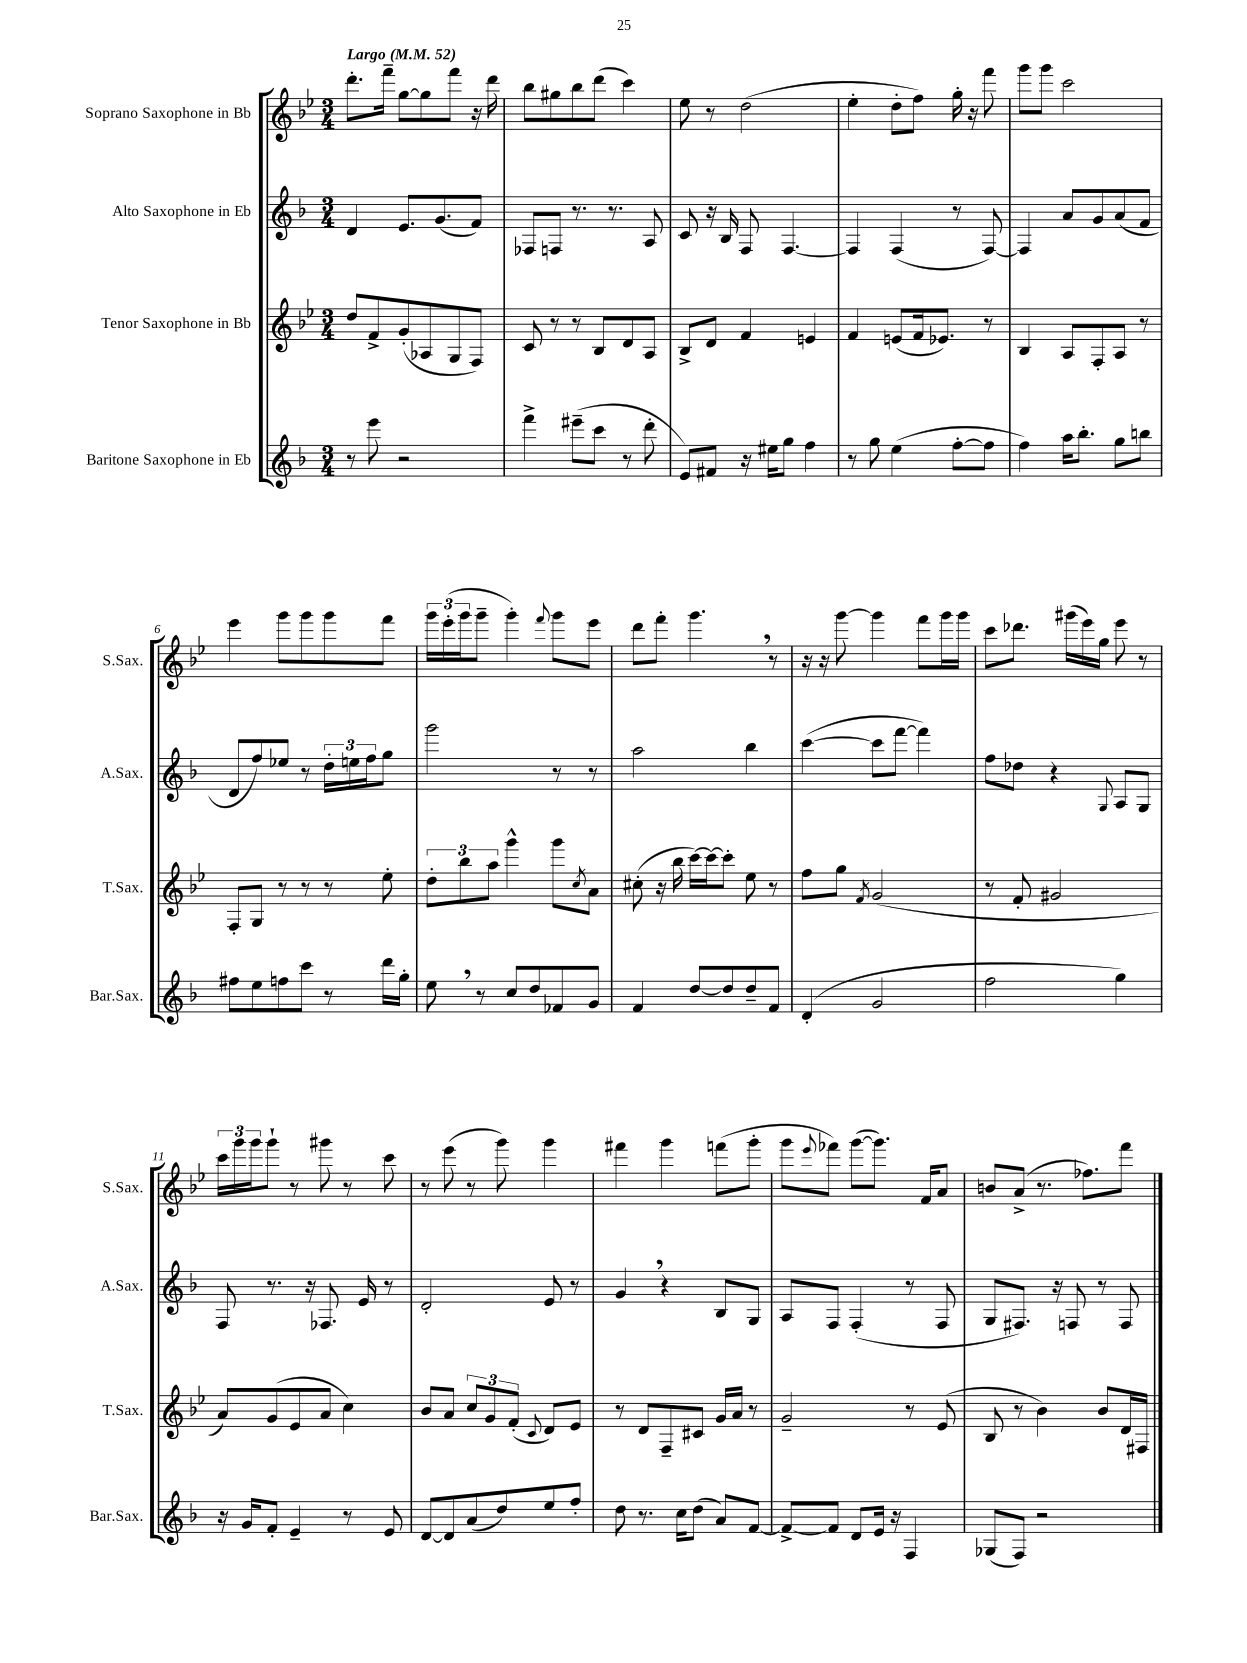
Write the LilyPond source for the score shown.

<<
\new StaffGroup <<
\new Staff = "s0" \with { instrumentName = "Soprano Saxophone in Bb" shortInstrumentName = "S.Sax." } {
    \clef treble \key bes \major \numericTimeSignature \time 3/4 \tempo "Largo" 4 = 52
    d'''8.-. f'''16-- g''8~ g''8 f'''8 r16 d'''16 |
    bes''8 gis''8 bes''8 d'''8( c'''4) |
    ees''8 r8 d''2( |
    ees''4-. d''8-. f''8) g''16-. r16 f'''8 |
    g'''8 g'''8 c'''2 |
    ees'''4 g'''8 g'''8 g'''8 f'''8 |
    \tuplet 3/2 { g'''16 ees'''16-.( g'''16 } g'''8-- g'''4-.) \appoggiatura { f'''8 } g'''8 ees'''8 |
    d'''8 f'''8-. g'''4. \breathe r8 |
    r16 r16 g'''8~ g'''4 f'''8 g'''16 g'''16 |
    c'''8 des'''8. gis'''16( ees'''16) g''16 ees'''8 r8 |
    \tuplet 3/2 { c'''16 g'''16 g'''16 } g'''8-! r8 gis'''8 r8 c'''8 |
    r8 ees'''8( r8 g'''8) g'''4 |
    fis'''4 g'''4 f'''8( g'''8-. |
    g'''8 \appoggiatura { ees'''8 } fes'''8) g'''8~( g'''8.) f'16 a'8 |
    b'8 a'8->( r8. fes''8.) f'''8 \bar "|." |
}
\new Staff = "s1" \with { instrumentName = "Alto Saxophone in Eb" shortInstrumentName = "A.Sax." } {
    \clef treble \key f \major \numericTimeSignature \time 3/4
    d'4 e'8. g'8.( f'8) |
    fes8 f8 r8. r8. a8 |
    c'8 r16 bes16 f8 f4.~ |
    f4 f4( r8 f8~) |
    f4 a'8 g'8 a'8( f'8 |
    d'8 f''8) ees''8 r8 \tuplet 3/2 { d''16-. e''16 f''16 } g''8 |
    g'''2 r8 r8 |
    a''2 bes''4 |
    c'''4~( c'''8 f'''8~ f'''4) |
    f''8 des''8 r4 \appoggiatura { g8 } a8 g8 |
    f8 r8. r16 fes8. e'16 r8 |
    d'2-. e'8 r8 |
    g'4 \breathe r4 bes8 g8 |
    a8 f8 f4-.( r8 f8 |
    g8 fis8.) r16 f8 r8 f8 \bar "|." |
}
\new Staff = "s2" \with { instrumentName = "Tenor Saxophone in Bb" shortInstrumentName = "T.Sax." } {
    \clef treble \key bes \major \numericTimeSignature \time 3/4
    d''8 f'8-> g'8-.( aes8 g8 f8) |
    c'8 r8 r8 bes8 d'8 a8 |
    bes8-> d'8 f'4 e'4 |
    f'4 e'8( f'16 ees'8.) r8 |
    bes4 a8 f8-. a8 r8 |
    f8-. g8 r8 r8 r8 ees''8-. |
    \tuplet 3/2 { d''8-. bes''8 a''8 } g'''4-^ g'''8 \acciaccatura { c''8 } a'8 |
    cis''8-.( r16 bes''16 c'''16~) c'''16~ c'''8-. ees''8 r8 |
    f''8 g''8 \acciaccatura { f'8 } g'2( |
    r8 f'8-. gis'2 |
    a'8) g'8( ees'8 a'8 c''4) |
    bes'8 a'8 \tuplet 3/2 { c''8 g'8 f'8-.( } \appoggiatura { c'8 } d'8) ees'8 |
    r8 d'8 f8-- cis'8 g'16 a'16 r8 |
    g'2-- r8 ees'8( |
    bes8 r8 bes'4) bes'8 d'16 fis16 \bar "|." |
}
\new Staff = "s3" \with { instrumentName = "Baritone Saxophone in Eb" shortInstrumentName = "Bar.Sax." } {
    \clef treble \key f \major \numericTimeSignature \time 3/4
    r8 e'''8 r2 |
    f'''4-> eis'''8--( c'''8 r8 d'''8-. |
    e'8) fis'8 r16 eis''16 g''8 f''4 |
    r8 g''8 e''4( f''8~-. f''8 |
    f''4) a''16 bes''8.-. g''8 b''8 |
    fis''8 e''8 f''8 c'''8 r8 d'''16 g''16-. |
    e''8 \breathe r8 c''8 d''8 fes'8 g'8 |
    f'4 d''8~ d''8 d''8-- f'8 |
    d'4-.( g'2 |
    f''2 g''4) |
    r16 g'16 f'8-. e'4-- r8 e'8 |
    d'8~ d'8 a'8( d''8) e''8 f''8-. |
    d''8 r8. c''16 d''8( a'8) f'8~ |
    f'8~-> f'8 d'8 e'16 r16 f4 |
    ges8( f8) r2 \bar "|." |
}
>>
>>
